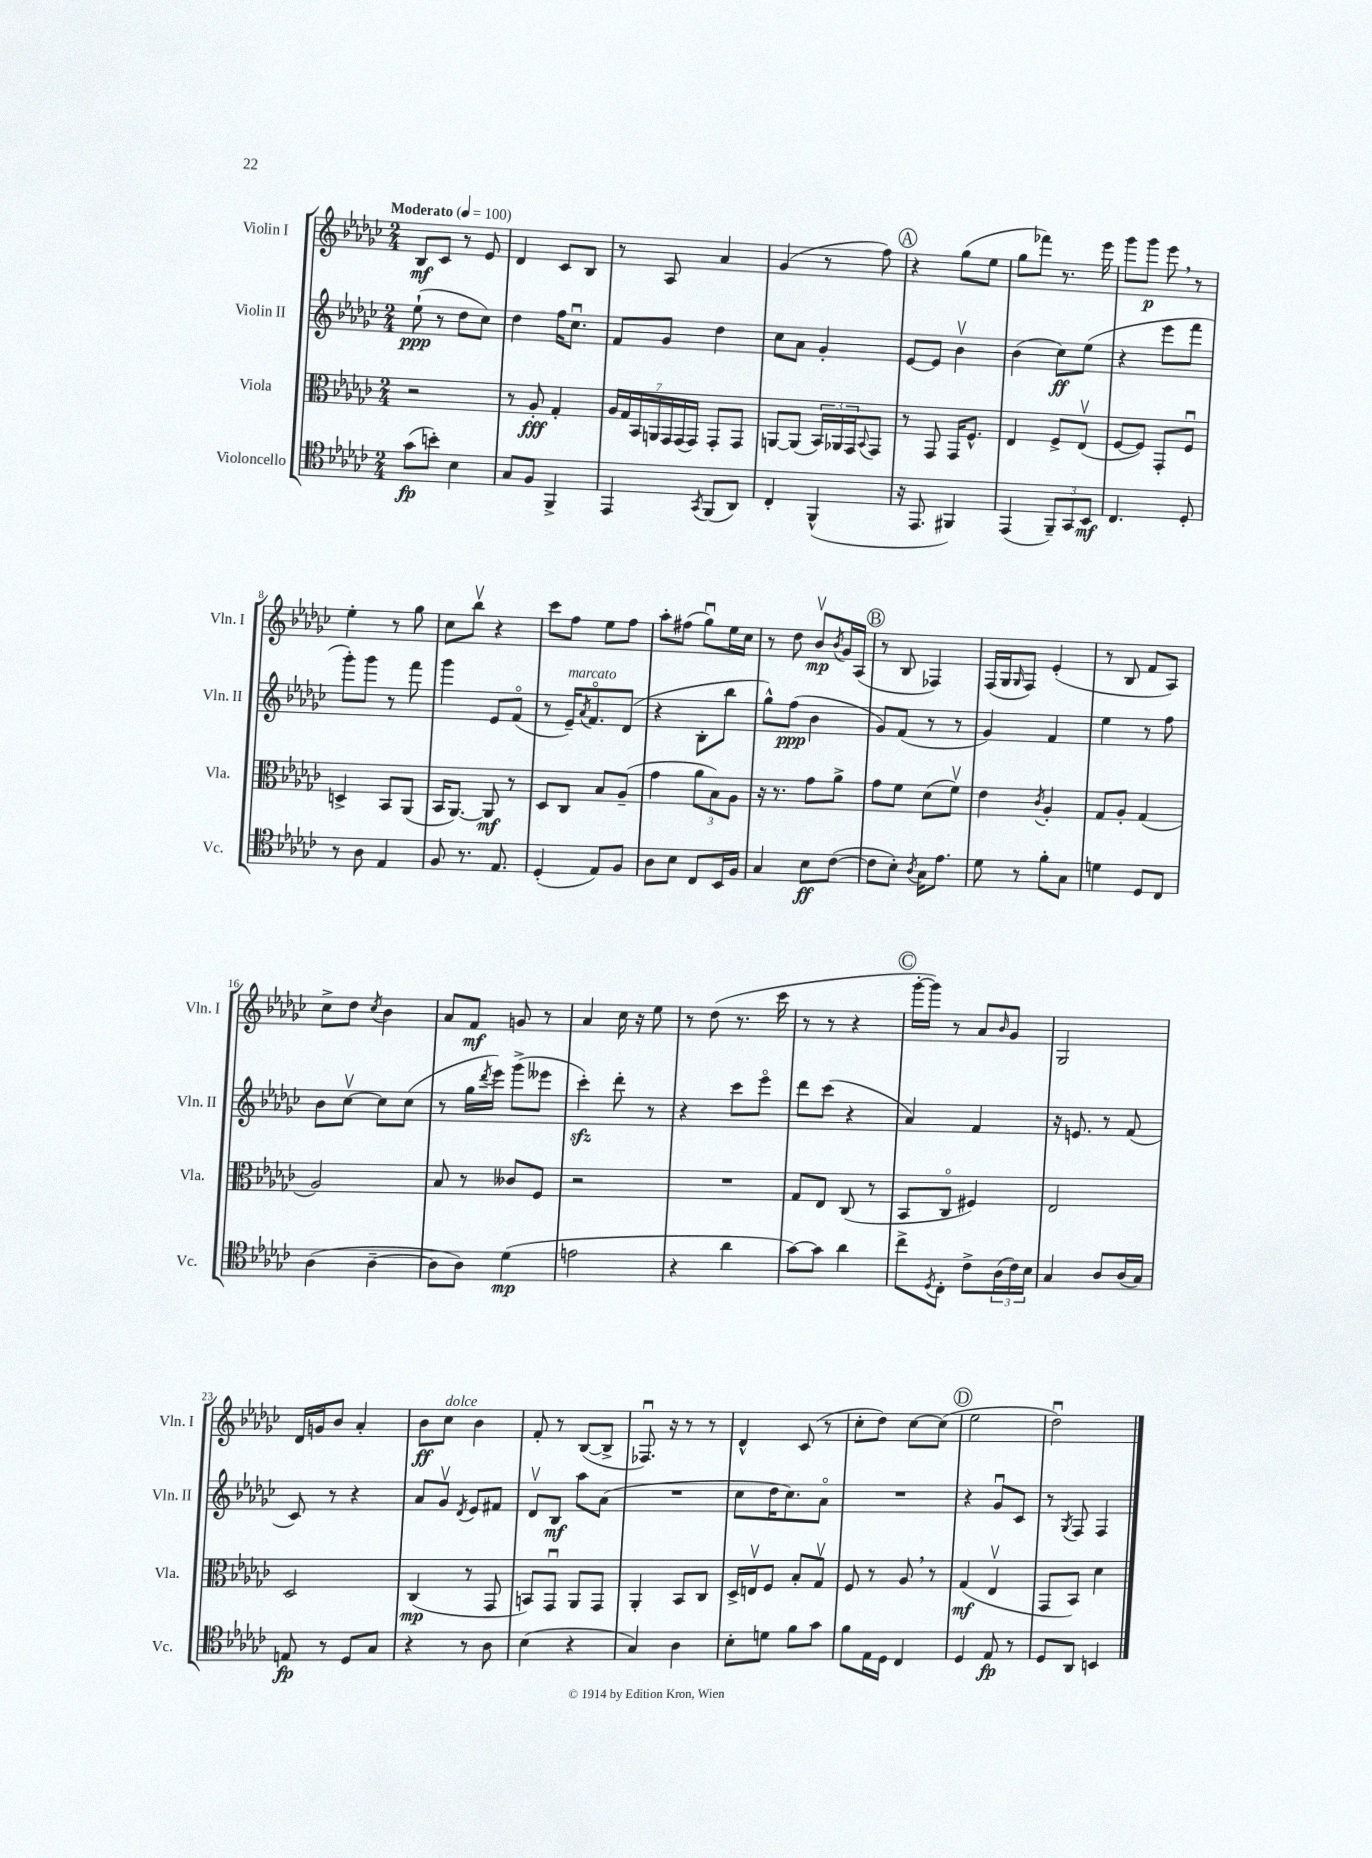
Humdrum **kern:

**kern	**kern	**kern	**kern
*staff4	*staff3	*staff2	*staff1
*clefC4	*clefC3	*clefG2	*clefG2
*k[b-e-a-d-g-c-]	*k[b-e-a-d-g-c-]	*k[b-e-a-d-g-c-]	*k[b-e-a-d-g-c-]
*M2/4	*M2/4	*M2/4	*M2/4
*MM100	*MM100	*MM100	*MM100
(8g-	2r	(8ee-`	8B-
8b')	.	8r	8c-
4B-	.	8dd-	8r
.	.	8cc-)	8e-
=	=	=	=
8G-	8r	4dd-	4d-
8F	8A-'	.	.
4FF^	4G-'	16ff	8c-
.	.	8.cc-u	.
.	.	.	8B-
=	=	=	=
4EE-	28A-	8f	8r
.	28G-	.	.
.	28BB-	.	.
.	28AA	.	.
.	.	8g-	8A-
.	28GG-	.	.
.	(28GG-	.	.
.	28GG-)	.	.
8qGG-	.	.	.
(8FF	8GG-'	4dd-	4a-
8AA-)	8GG-	.	.
=	=	=	=
4C-'	[8AA	8cc-	(4g-
.	(8AA]	8a-	.
(4FF^^	24BB-)	4g-'	8r
.	24AA-	.	.
.	24GG-	.	.
.	8qqBB-	.	.
.	8GG-	.	8ff)
=	=	=	=
16r	8r	[8e-	4r
8.EE-	.	.	.
.	8GG-	8e-]	.
4FF#)	16GG-	4b-v	(8gg-
.	8.F^^	.	.
.	.	.	8ee-
=	=	=	=
(4EE-	4E-	(4b-	8gg-
.	.	.	8fff-)
12FF~)	8F^	8cc-)	8.r
12GG-	.	.	.
.	(8E-v	(8ee-	.
12BB-	.	.	.
.	.	.	16eee-
=	=	=	=
4.C-	[8F	4r	8ggg-
.	8F])	.	8ggg-
.	8GG-'	8eee-	8eee-
8D-'	8Fu	8fff	8r
=	=	=	=
8r	4D^	8ggg-')	4ee-'
8A-	.	8ggg-	.
4E-	8BB-	8r	8r
.	(8AA-	8fff	8gg-
=	=	=	=
8F	16BB-	4ggg-	8cc-
.	[8.AA-)	.	.
8.r	.	.	8bb-v
.	8AA-]	8e-	4r
8.E-	.	.	.
.	8r	(8fo	.
=	=	=	=
(4D-'	8D-	8r	8ccc-
.	8C-	16e-~)	8ff
.	.	8qa-	.
.	.	8.fo	.
8E-)	8B-	.	8ee-
8F	(8A-~	(8d-	8ff
=	=	=	=
8A-	4g-	4r	8aa-'
8B-	.	.	(8ff#
8C-	12a-	8B-'	8gg-u)
.	12B-)	.	.
16BB-	.	8bb-	16ee-
.	12A-	.	.
16F	.	.	16cc-
=	=	=	=
4G-	16r	8gg-^^)	8r
.	8.r	.	.
.	.	(8ff	8dd-
8B-	8g-	4b-	8b-v
.	.	.	8qb-
([8c-	8a-^	.	16g-
.	.	.	(16A-
=	=	=	=
8c-]	8g-	8g-)	8r
8B-')	8f	(8f	8B-
8qA-	.	.	.
16G-	(8d-	8r	4F-)
8.e-	.	.	.
.	8fv)	8r	.
=	=	=	=
8d-	4e-	4g-)	(16F
.	.	.	16G-
.	.	.	16qqG-
8r	.	.	8F)
.	8qc-	.	.
8f'	4A-'	4f	(4e-'
8G-	.	.	.
=	=	=	=
4d	8G-	4ee-	8r
.	8A-'	.	8B-
8D-	(4G-	8r	8f
8C-	.	8ff	8A-)
=	=	=	=
(4A-	2A-)	8b-	8cc-^
.	.	[8cc-v	8dd-
.	.	.	8qcc-
[4A-~	.	8cc-]	4b-
.	.	(8cc-	.
=	=	=	=
8A-]	8B-	8r	8a-
8A-)	8r	16gg-	8f
.	.	8qddd-	.
.	.	16eee-)	.
(4d-	8c--	(8ggg-^	8g
.	8F	8eee--	8r
=	=	=	=
2e	2r	4ccc-')	4a-
.	.	8ddd-'	16cc-
.	.	.	16r
.	.	8r	8ee-
=	=	=	=
4r	2r	4r	8r
.	.	.	(8dd-
4a-	.	8ccc-	8.r
.	.	8eee-o	.
.	.	.	16ccc-
=	=	=	=
[8g-)	8G-	8ddd-	8r
8g-]	8E-	(8ccc-	8r
4a-	(8C-	4r	4r
.	8r	.	.
=	=	=	=
8cc-^	8BB-	4a-)	[16ggg-'
.	.	.	16ggg-])
8qD-	.	.	.
8C-'	8C-o	.	8r
8c-^	4F#)	4f	8a-
.	.	.	16qqb-
(24A-	.	.	8g-
24c-)	.	.	.
24B-	.	.	.
=	=	=	=
4G-	2E-	16r	2G-
.	.	8.e	.
8A-	.	8r	.
(16A-	.	(8f	.
16G-)	.	.	.
=	=	=	=
8E	2D-	8c-)	16d-
.	.	.	16g
8r	.	8r	8b-
8D-	.	4r	4a-'
8G-	.	.	.
=	=	=	=
4r	(4C-	8a-	8b-
.	.	8g-v	8cc-
.	.	8qd-	.
8r	8r	8e-	4b-
8A-	8GG-	8f#	.
=	=	=	=
(4B-	8BB)	8d-v	8f'
.	8GG-u	8B-	8r
4r	8AA-	8aa-	([8B-
.	8GG-	(8a-	8B-^]
=	=	=	=
4G-)	4AA-'	2r	8.F-u)
.	.	.	16r
4A-	8BB-	.	8r
.	8C-	.	8r
=	=	=	=
8B-'	16D-^	8cc-	4d-^^
.	16Ev	.	.
8d	8F	16dd-	.
.	.	8.cc-)	.
8f	8B-'	.	(8c-
8g-	8G-v	8a-o	8r
=	=	=	=
8f	8F	2r	8cc-'
16E-	8r	.	8dd-)
16D-	.	.	.
4C-	8A-	.	[8cc-
.	8r	.	(8cc-]
=	=	=	=
4D-	(4G-	4r	2ee-
8E-	4E-v	8g-u	.
8r	.	8c-	.
=	=	=	=
8D-	8GG-	8r	2dd-u)
.	.	8qG-	.
8AA-	8BB-)	8F	.
4BB	4d-	4F	.
==	==	==	==
*-	*-	*-	*-
